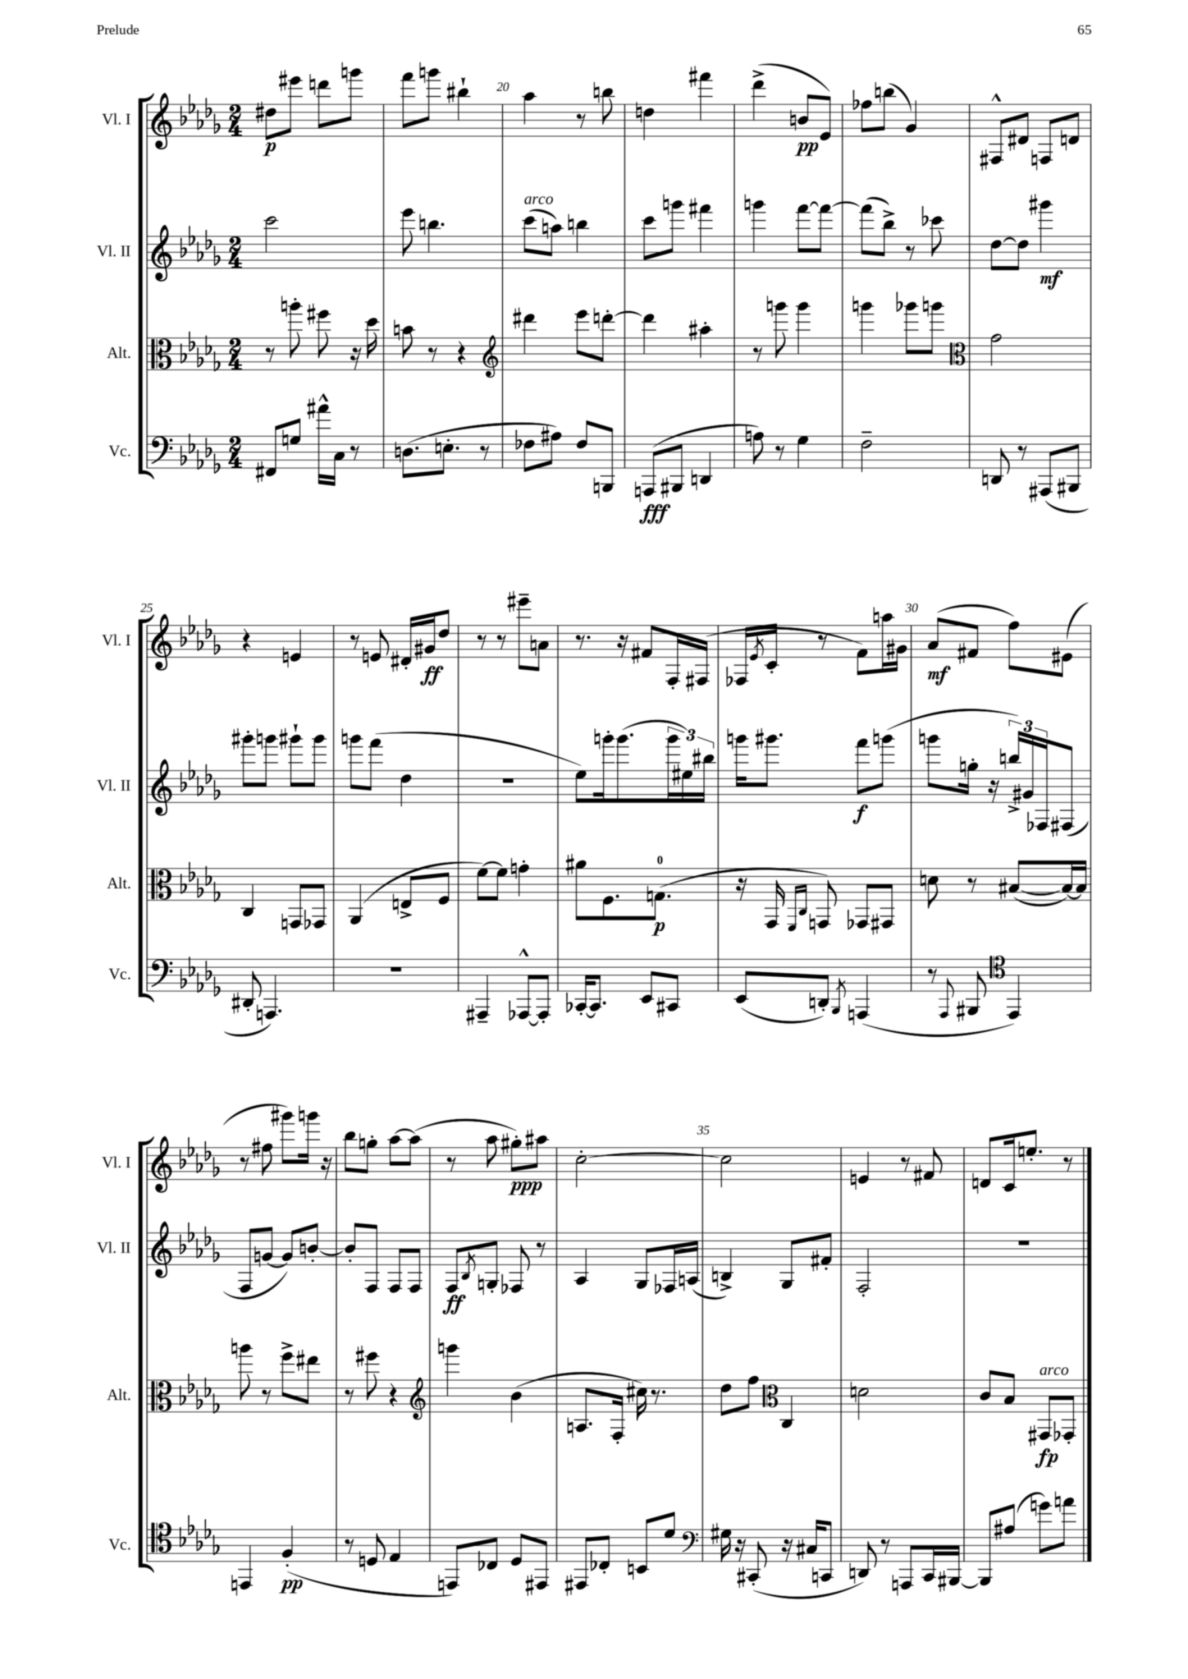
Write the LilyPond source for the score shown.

<<
\new StaffGroup <<
\new Staff = "s0" \with { instrumentName = "Vl. I" shortInstrumentName = "Vl. I" } {
    \clef treble \key des \major \numericTimeSignature \time 2/4
    dis''8\p eis'''8 d'''8 g'''8 |
    f'''8 g'''8 bis''4-! |
    aes''4 r8 b''8 |
    d''4 fis'''4 |
    des'''4->( b'8\pp ees'8) |
    fes''8 b''8( ges'4) |
    fis8-^ dis'8 f8 d'8 |
    r4 e'4 |
    r8 e'8 dis'16-. gis'16\ff des''8 |
    r8 r8 eis'''8-- a'8 |
    r8. r16 fis'8 f16-. fis16( |
    fes16 \acciaccatura { ees'8 } c'16-. r8 f'8) a''16 gis'16 |
    aes'8\mf( fis'8 f''8) eis'8( |
    r8 fis''8 gis'''8) g'''16 r16 |
    bes''8 g''8-. aes''8~ aes''8( |
    r8 aes''8 gis''8-.\ppp) ais''8 |
    c''2~-. |
    c''2 |
    e'4 r8 fis'8 |
    d'8 c'16 e''8.-. r8 \bar "|." |
}
\new Staff = "s1" \with { instrumentName = "Vl. II" shortInstrumentName = "Vl. II" } {
    \clef treble \key des \major \numericTimeSignature \time 2/4
    c'''2 |
    ees'''8 b''4. |
    c'''8^\markup { \italic "arco" }( a''8) b''4 |
    c'''8 g'''8 fis'''4 |
    g'''4 f'''8~ f'''8~ |
    f'''8( bes''8->) r8 ces'''8 |
    des''8~ des''8 gis'''4\mf |
    gis'''8-. g'''8 gis'''8-! gis'''8 |
    g'''8 f'''8( des''4 |
    r2 |
    ees''8) g'''16-. g'''8.( \tuplet 3/2 { g'''16 eis''16) bis''16 } |
    g'''16 gis'''8. f'''8\f g'''8( |
    g'''8 g''16-. r16 \tuplet 3/2 { b''16->) gis'16 fes16 } fis8( |
    f8 g'8~ g'8) b'8~-. |
    b'8-. f8 f8 f8 |
    f8\ff \acciaccatura { bes8 } g8-. fes8 r8 |
    aes4 ges8 fes16 a16( |
    b4->) ges8 fis'8-. |
    f2-. |
    r2 \bar "|." |
}
\new Staff = "s2" \with { instrumentName = "Alt." shortInstrumentName = "Alt." } {
    \clef alto \key des \major \numericTimeSignature \time 2/4
    r8 a''8-. fis''8 r16 des''16 |
    b'8 r8 r4 |
    \clef treble dis'''4 ees'''8 d'''8~-. |
    d'''4 ais''4-. |
    r8 g'''8 g'''4 |
    g'''4 ges'''8 g'''8 |
    \clef alto ges'2 |
    c4 g,8 ges,8 |
    aes,4( e8-> f8 |
    f'8~) f'8 g'4-. |
    ais'8 f8. g8.-0\p( |
    r16 ges,16 \grace { f,16 c16 } g,8) ges,8 gis,8 |
    d'8 r8 bis8~( bis16~) bis16 |
    a''8 r8 f''8-> eis''8 |
    r8 fis''8 r4 |
    \clef treble g'''4 bes'4( |
    a8. f16-. cis''16) r8. |
    des''8 f''8 \clef alto c4 |
    d'2 |
    c'8 bes8 gis,8\fp^\markup { \italic "arco" } ges,8-. \bar "|." |
}
\new Staff = "s3" \with { instrumentName = "Vc." shortInstrumentName = "Vc." } {
    \clef bass \key des \major \numericTimeSignature \time 2/4
    fis,8 g8 ais'16-^ c16 r8 |
    d8.( e8.-. r8 |
    fes8 ais8) fes8 b,,8 |
    a,,8\fff( bis,,8 d,4 |
    a8) r8 ges4 |
    f2-- |
    d,8 r8 ais,,8( bis,,8 |
    dis,8-. a,,4.) |
    r2 |
    ais,,4-- aes,,8~-^ aes,,8-. |
    ces,16~-. ces,8. ees,8 cis,8 |
    ees,8( d,8-.) \acciaccatura { bes,,8 } a,,4( |
    r8 \appoggiatura { aes,,8 } bis,,8 \clef tenor ees,4) |
    e,4 f4-.\pp( |
    r8 d8 ees4 |
    e,8) ces8 des8 eis,8 |
    eis,8 ces8-. b,8 des'8 |
    \clef bass gis16 r16 cis,8-.( r16 cis16 c,8 |
    d,8) r8 a,,8 c,16 bis,,16~ |
    bis,,8 ais8( g'8) a'8 \bar "|." |
}
>>
>>
\layout { \context { \Score currentBarNumber = #18 \override BarNumber.break-visibility = ##(#f #t #t) barNumberVisibility = #(every-nth-bar-number-visible 5) } }
